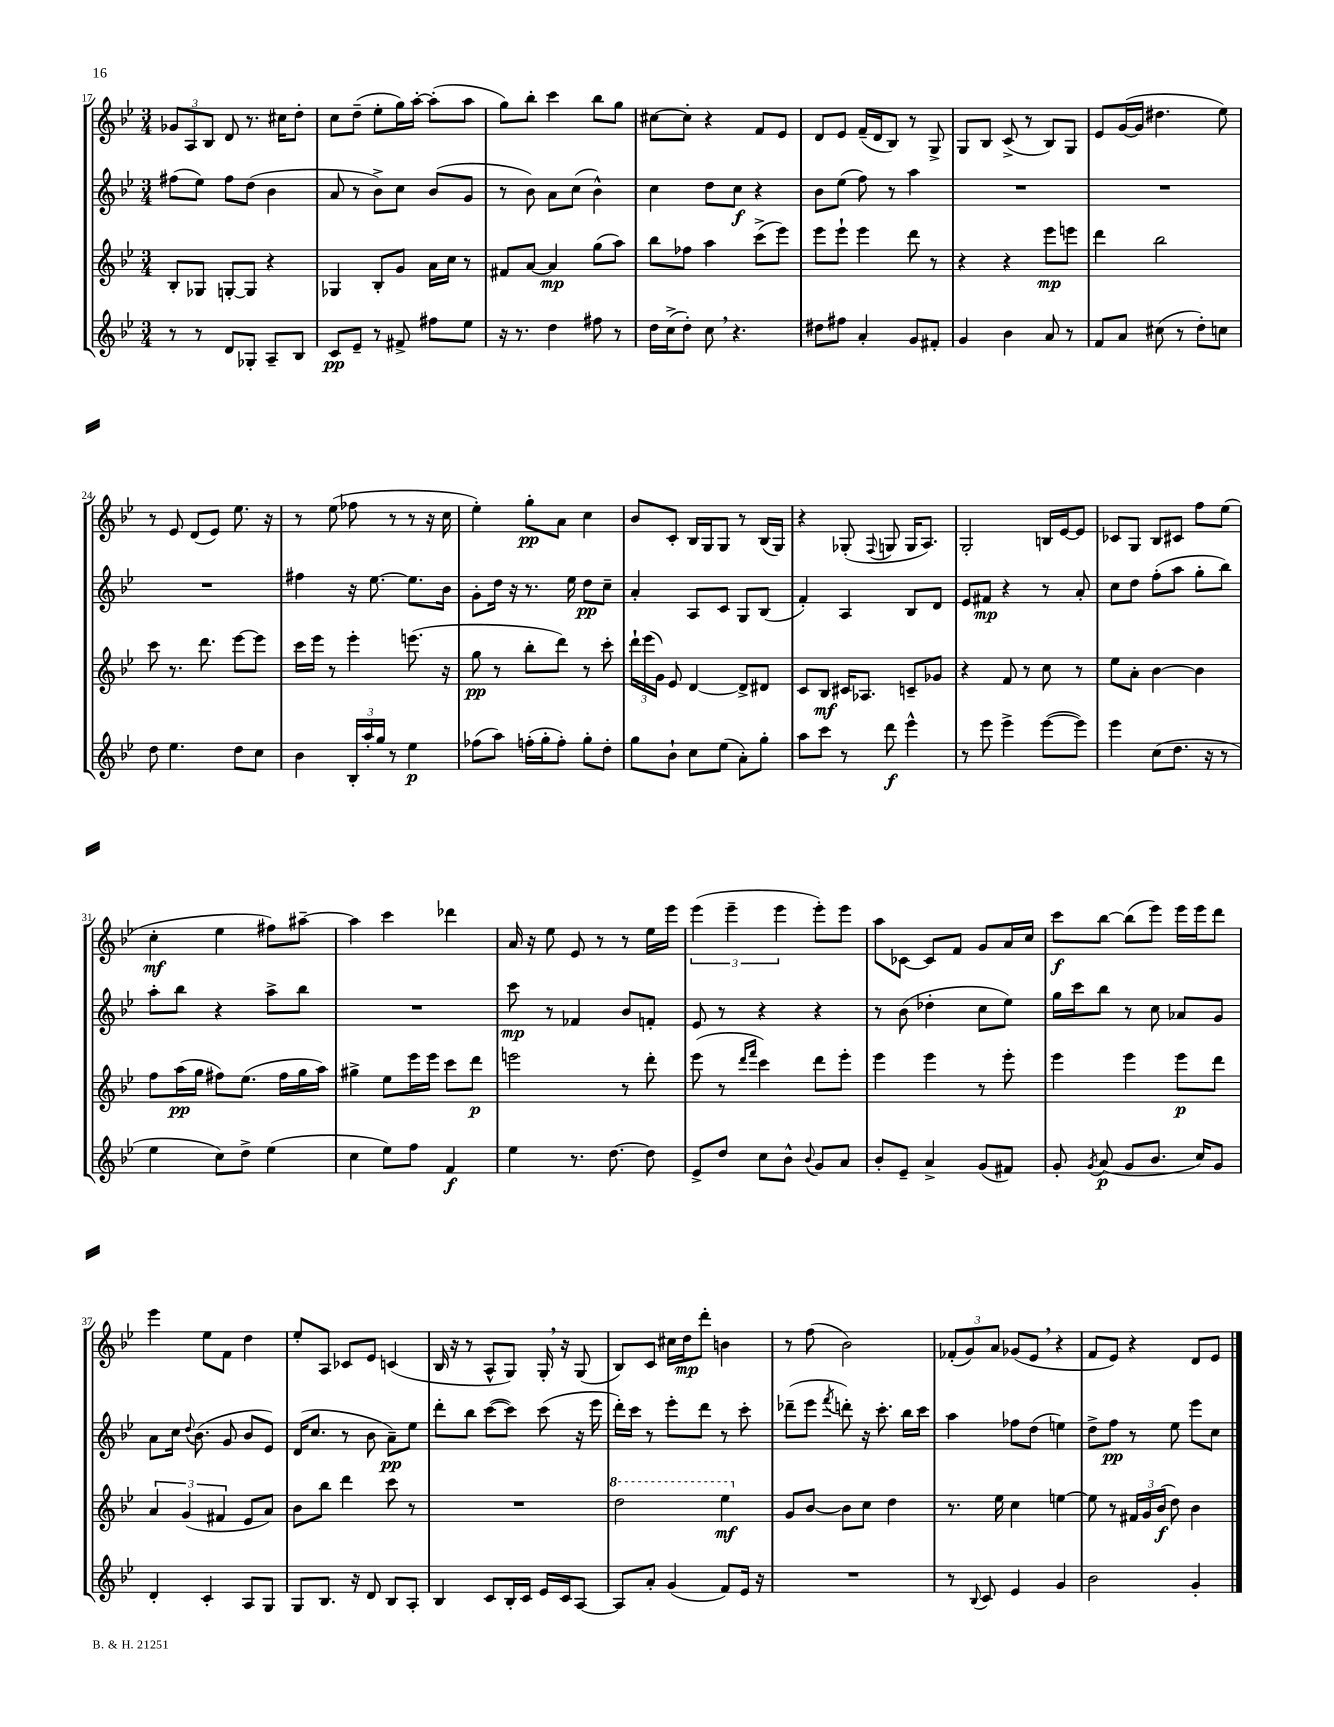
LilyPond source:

<<
\new StaffGroup <<
\new Staff = "s0" {
    \clef treble \key bes \major \numericTimeSignature \time 3/4
    \autoBeamOff \tuplet 3/2 { ges'8[ a8 bes8] } d'8 r8. cis''16[ d''8]-. |
    c''8[ d''8]--( ees''8[-. g''16) a''16]~-. a''8[-.( a''8] |
    g''8[) bes''8]-. c'''4 bes''8[ g''8] |
    cis''8[~ cis''8]-. r4 f'8[ ees'8] |
    d'8[ ees'8] f'16[--( d'16 bes8]) r8 g8-> |
    g8[ bes8] c'8->( r8 bes8[) g8] |
    ees'8[ g'16~( g'16] dis''4. ees''8) |
    r8 ees'8 d'8[( ees'8]) ees''8. r16 |
    r8 ees''8( fes''8 r8 r8 r16 c''16 |
    ees''4-.) g''8[-.\pp a'8] c''4 |
    bes'8[ c'8]-. bes16[ g16 g8] r8 bes16[( g16]) |
    r4 ges8-.( \appoggiatura { f8 } g8 g16[ a8.]) |
    g2-. b16[ ees'16~ ees'8] |
    ces'8[ g8] bes8[ cis'8] f''8[ ees''8]( |
    c''4-.\mf ees''4 fis''8[) ais''8]~-- |
    ais''4 c'''4 des'''4 |
    a'16 r16 ees''8 ees'8 r8 r8 ees''16[ ees'''16] |
    \tuplet 3/2 { ees'''4( ees'''4-- ees'''4 } ees'''8[-.) ees'''8] |
    a''8[ ces'8]~ ces'8[ f'8] g'8[ a'16 c''16] |
    c'''8[\f bes''8]~ bes''8[( ees'''8]) ees'''16[ ees'''16 d'''8] |
    ees'''4 ees''8[ f'8] d''4 |
    ees''8[-. a8] ces'8[ ees'8] c'4( |
    bes16 r16 r8 a8[-^ g8]) g16-. \breathe r16 g8( |
    bes8[) c'8] cis''16[ d''16\mp d'''8]-. b'4 |
    r8 f''8( bes'2) |
    \tuplet 3/2 { fes'8[-.( g'8) a'8] } ges'8[( ees'8] \breathe r4 |
    f'8[ ees'8]) r4 d'8[ ees'8] \bar "|." |
}
\new Staff = "s1" {
    \clef treble \key bes \major \numericTimeSignature \time 3/4
    \autoBeamOff fis''8[( ees''8]) fis''8[ d''8]( bes'4 |
    a'8 r8 bes'8[->) c''8] bes'8[( g'8] |
    r8 bes'8) a'8[ c''8]( bes'4-^) |
    c''4 d''8[ c''8]\f r4 |
    bes'8[ ees''8]( f''8) r8 a''4 |
    R2. |
    R2. |
    R2. |
    fis''4 r16 ees''8.~ ees''8.[ bes'16] |
    g'8[-. d''16] r16 r8. ees''16 d''8[\pp c''8]-- |
    a'4-. a8[ c'8] g8[ bes8]( |
    f'4-.) a4 bes8[ d'8] |
    ees'8[ fis'8]\mp r4 r8 a'8-. |
    c''8[ d''8] f''8[-.( a''8] g''8[-. bes''8]) |
    a''8[-. bes''8] r4 a''8[-> bes''8] |
    R2. |
    c'''8\mp r8 fes'4 bes'8[ f'8]-. |
    ees'8 r8 r4 r4 |
    r8 bes'8( des''4-. c''8[ ees''8]) |
    g''16[ c'''16 bes''8] r8 c''8 aes'8[ g'8] |
    a'8[ c''16] \appoggiatura { d''8 } bes'8.( g'8 bes'8[ ees'8]) |
    d'16[( c''8.] r8 bes'8 a'8[--\pp) ees''8] |
    d'''8[-. bes''8] c'''8[~( c'''8]) c'''8( r16 ees'''16 |
    d'''16[-.) c'''16] r8 ees'''8[-. d'''8] r8 c'''8-. |
    des'''8[--( ees'''8] \acciaccatura { f'''8 } d'''8-.) r16 c'''8.-. bes''16[ c'''16] |
    a''4 fes''8[ d''8]( e''4) |
    d''8[-> f''8]\pp r8 ees''8 ees'''8[ c''8] \bar "|." |
}
\new Staff = "s2" {
    \clef treble \key bes \major \numericTimeSignature \time 3/4
    \autoBeamOff bes8[-. ges8] g8[~-. g8] r4 |
    ges4 bes8[-. g'8] a'16[ c''16] r8 |
    fis'8[ a'8]~ a'4\mp g''8[( a''8]) |
    bes''8[ fes''8] a''4 c'''8[->( ees'''8]) |
    ees'''8[ ees'''8]-! ees'''4 d'''8 r8 |
    r4 r4 ees'''8[\mp e'''8] |
    d'''4 bes''2 |
    c'''8 r8. d'''8. ees'''8[~ ees'''8] |
    c'''16[ ees'''16] r8 ees'''4-. e'''8.( r16 |
    g''8\pp r8 bes''8[-. d'''8]) r8 c'''8-. |
    \tuplet 3/2 { d'''16[-! ees'''16( g'16]) } ees'8 d'4~ d'8[-> dis'8] |
    c'8[ bes8]\mf cis'16[ aes8.] c'8[-- ges'8] |
    r4 f'8 r8 c''8 r8 |
    ees''8[ a'8]-. bes'4~ bes'4 |
    f''8[ a''16\pp( g''16] fis''8[) ees''8.]( fis''16[ g''16 a''16]) |
    gis''4-> ees''8[ ees'''16 ees'''16] c'''8[ d'''8]\p |
    e'''2 r8 d'''8-. |
    ees'''8( r8 \grace { d'''16[ f'''16] } c'''4) d'''8[ ees'''8]-. |
    ees'''4 ees'''4 r8 ees'''8-. |
    ees'''4 ees'''4 ees'''8[\p d'''8] |
    \tuplet 3/2 { a'4 g'4( fis'4 } ees'8[ a'8]) |
    bes'8[ bes''8] d'''4 c'''8 r8 |
    R2. |
    \ottava #1 d'''2 ees'''4\mf \ottava #0 |
    g'8[ bes'8]~ bes'8[ c''8] d''4 |
    r8. ees''16 c''4 e''4~ |
    e''8 r8 \tuplet 3/2 { fis'16[ g'16 bes'16]\f( } d''8) bes'4 \bar "|." |
}
\new Staff = "s3" {
    \clef treble \key bes \major \numericTimeSignature \time 3/4
    \autoBeamOff r8 r8 d'8[ ges8]-. a8[-- bes8] |
    c'8[\pp ees'8]-- r8 fis'8-> fis''8[ ees''8] |
    r16 r8. d''4 fis''8 r8 |
    d''16[ c''16->( d''8]-.) c''8 \breathe r4. |
    dis''8[ fis''8] a'4-. g'8[ fis'8]-. |
    g'4 bes'4 a'8 r8 |
    f'8[ a'8] cis''8( r8 d''8[-.) c''8] |
    d''8 ees''4. d''8[ c''8] |
    bes'4 \tuplet 3/2 { bes16[-. a''16-. g''16] } r8 ees''4\p |
    fes''8[( a''8]) f''16[-.( g''16-. f''8]-.) g''8[-. d''8]-. |
    g''8[ bes'8]-! c''8[ ees''8]( a'8[-.) g''8]-. |
    a''8[ c'''8] r8 d'''8\f ees'''4-^ |
    r8 ees'''8 ees'''4-> ees'''8[~( ees'''8]) |
    ees'''4 c''8[( d''8.] r16 r8 |
    ees''4 c''8[) d''8]-> ees''4( |
    c''4 ees''8[) f''8] f'4\f |
    ees''4 r8. d''8.~ d''8 |
    ees'8[-> d''8] c''8[ bes'8]-^ \appoggiatura { bes'8 } g'8[ a'8] |
    bes'8[-. ees'8]-- a'4-> g'8[( fis'8]) |
    g'8-. \acciaccatura { g'8 } a'8\p( g'8[ bes'8.] c''16[) g'8] |
    d'4-. c'4-. a8[ g8] |
    g8[ bes8.] r16 d'8 bes8[ a8]-. |
    bes4 c'8[ bes16-. c'16] ees'16[ c'16 a8]~ |
    a8[ a'8]-. g'4( f'8[) ees'16] r16 |
    R2. |
    r8 \appoggiatura { bes8 } c'8 ees'4 g'4 |
    bes'2 g'4-. \bar "|." |
}
>>
>>
\layout { \context { \Score currentBarNumber = #17 } }
